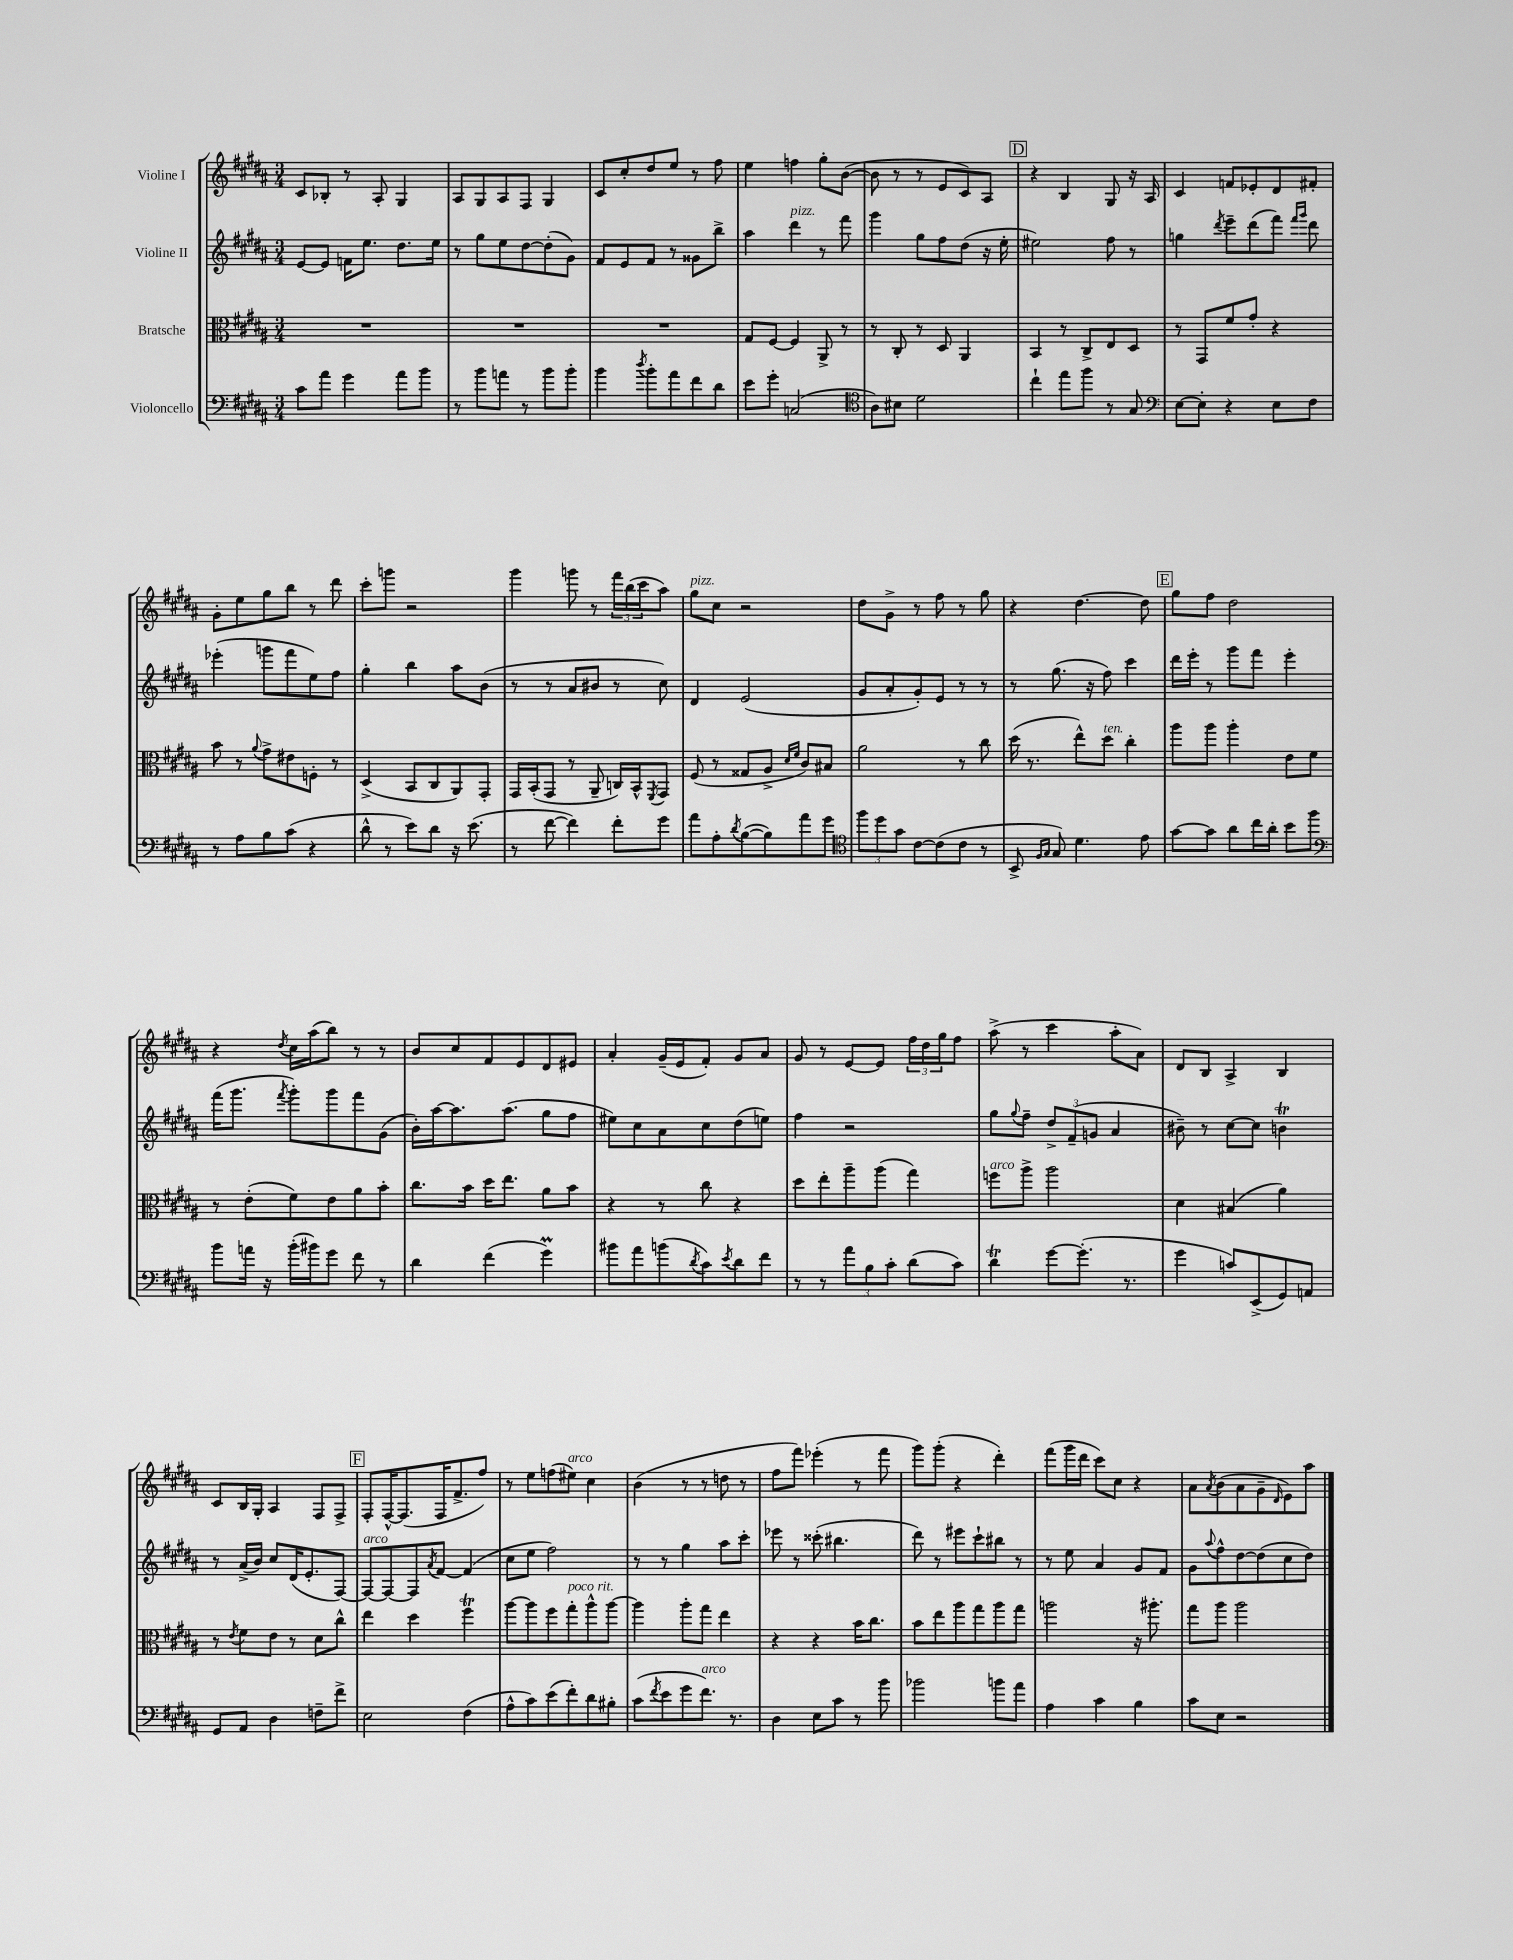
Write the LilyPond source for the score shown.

<<
\new StaffGroup <<
\new Staff = "s0" \with { instrumentName = "Violine I" } {
    \clef treble \key b \major \numericTimeSignature \time 3/4
    cis'8 bes8-. r8 ais8-. gis4 |
    ais8 gis8 ais8 fis8 gis4 |
    cis'8 cis''8-. dis''8 e''8 r8 fis''8 |
    e''4 f''4 gis''8-. b'8~( |
    b'8 r8 r8 e'8 cis'8) ais8 |
    \mark \markup { \box "D" } r4 b4 gis8 r16 ais16 |
    cis'4 f'8 ees'8-. dis'8 fis'8-. |
    gis'8-. e''8 gis''8 b''8 r8 dis'''8 |
    cis'''8-. g'''8 r2 |
    gis'''4 g'''8 r8 \tuplet 3/2 { fis'''16 b''16( cis'''16 } ais''8) |
    gis''8^\markup { \italic "pizz." } cis''8 r2 |
    dis''8 gis'8-> r8 fis''8 r8 gis''8 |
    r4 dis''4.~ dis''8 |
    \mark \markup { \box "E" } gis''8 fis''8 dis''2 |
    r4 \acciaccatura { dis''8 } cis''16 ais''16( b''8) r8 r8 |
    b'8 cis''8 fis'8 e'8 dis'8 eis'8 |
    ais'4-. gis'16--( e'16 fis'8-.) gis'8 ais'8 |
    gis'8 r8 e'8~ e'8 \tuplet 3/2 { fis''16 dis''16 gis''16 } fis''8 |
    ais''8->( r8 cis'''4 ais''8-. ais'8) |
    dis'8 b8 ais4-> b4 |
    cis'8 b16 gis16-. ais4 fis8 fis8-> |
    \mark \markup { \box "F" } fis8-. fis16~-^ fis8.( fis16 fis'8.-> fis''8) |
    r8 e''8 f''8( eis''8^\markup { \italic "arco" }) cis''4 |
    b'4( r8 r8 d''8 r8 |
    fis''8 fis'''8) ees'''4-.( r8 fis'''8 |
    gis'''8) gis'''8-.( r4 dis'''4-.) |
    fis'''8( gis'''16 dis'''16 cis'''8) cis''8 r4 |
    ais'8 \acciaccatura { ais'8 } b'8( ais'8 gis'8-- \grace { dis'16 } e'8) ais''8 \bar "|." |
}
\new Staff = "s1" \with { instrumentName = "Violine II" } {
    \clef treble \key b \major \numericTimeSignature \time 3/4
    e'8~ e'8 f'16 e''8. dis''8. e''16 |
    r8 gis''8 e''8 dis''8~ dis''8-.( gis'8) |
    fis'8 e'8 fis'8 r8 gisis'8 b''8-> |
    ais''4 dis'''4^\markup { \italic "pizz." } r8 fis'''8 |
    gis'''4 gis''8 fis''8 dis''8( r16 e''16-. |
    \mark \markup { \box "D" } eis''2) fis''8 r8 |
    g''4 \acciaccatura { dis'''8 } e'''8-- dis'''8( fis'''8) \grace { fis'''16 gis'''16 } dis'''8 |
    ees'''4-.( g'''8 fis'''8 e''8) fis''8 |
    gis''4-. b''4 ais''8 b'8( |
    r8 r8 ais'8 bis'8 r8 cis''8) |
    dis'4 e'2( |
    gis'8 ais'8-. gis'8-.) e'8 r8 r8 |
    r8 gis''8.( r16 fis''8) cis'''4 |
    \mark \markup { \box "E" } dis'''16 e'''16-. r8 gis'''8 fis'''8 e'''4-. |
    fis'''16( gis'''8. \acciaccatura { fis'''8 } gis'''8-.) gis'''8 fis'''8 gis'8( |
    b'16-.) ais''16~ ais''8. ais''8.( gis''8 fis''8 |
    eis''8) cis''8 ais'8 cis''8 dis''8( e''8) |
    fis''4 r2 |
    gis''8 \appoggiatura { gis''8 } fis''8-- \tuplet 3/2 { dis''8-> fis'8--( g'8 } ais'4 |
    bis'8--) r8 cis''8~ cis''8 b'4\trill |
    r8 ais'16->( b'16) cis''8 dis'16( e'8.-. fis8~) |
    \mark \markup { \box "F" } fis8~^\markup { \italic "arco" } fis8~ fis8 \acciaccatura { ais'8 } fis'8~ fis'4( |
    cis''8 e''8 fis''2) |
    r8 r8 gis''4 ais''8 cis'''8-. |
    ees'''8 r8 cisis'''8-.( bis''4. |
    dis'''8) r8 eis'''8 cis'''8-! bis''8 r8 |
    r8 e''8 ais'4 gis'8 fis'8 |
    gis'8 \appoggiatura { ais''8 } fis''8-^ dis''8~ dis''8( cis''8 dis''8) \bar "|." |
}
\new Staff = "s2" \with { instrumentName = "Bratsche" } {
    \clef alto \key b \major \numericTimeSignature \time 3/4
    R2. |
    R2. |
    R2. |
    gis8 fis8~ fis4 ais,8-> r8 |
    r8 cis8-. r8 dis8 ais,4 |
    \mark \markup { \box "D" } b,4 r8 cis8-> e8 dis8 |
    r8 gis,8 fis'8 gis'8-. r4 |
    b'8 r8 \appoggiatura { ais'8 } gis'8-> eis'8 f8-. r8 |
    dis4->( b,8 cis8 ais,8) gis,8-. |
    gis,16 b,16-.( gis,8 r8 ais,8-- c16) b,16-^ \acciaccatura { fis,8 } gis,8 |
    fis8( r8 gisis8 ais8-> \grace { dis'16 fis'16 } cis'8) bis8 |
    ais'2 r8 cis''8 |
    dis''16( r8. e''8-^) dis''8^\markup { \italic "ten." } cis''4-. |
    \mark \markup { \box "E" } ais''8 ais''8 ais''4-. e'8 fis'8 |
    r8 e'8-.( fis'8) e'8 ais'8 b'8-. |
    cis''8. b'16 dis''16 e''8. ais'8 b'8 |
    r4 r8 cis''8 r4 |
    dis''8 e''8-. ais''8-- ais''8( gis''4) |
    f''8^\markup { \italic "arco" } ais''8-> ais''2 |
    dis'4 bis4( ais'4) |
    r8 \acciaccatura { e'8 } fis'8 e'8 r8 dis'8 cis''8-^ |
    \mark \markup { \box "F" } e''4 dis''4 fis''4\trill |
    ais''8~ ais''8 fis''8 gis''8-.^\markup { \italic "poco rit." } ais''8-^ ais''8~ |
    ais''4 ais''8-. gis''8 e''4 |
    r4 r4 b'16 cis''8. |
    b'8 e''8 ais''8 gis''8 ais''8 gis''8 |
    a''2 r16 ais''8.-. |
    gis''8 ais''8 ais''2 \bar "|." |
}
\new Staff = "s3" \with { instrumentName = "Violoncello" } {
    \clef bass \key b \major \numericTimeSignature \time 3/4
    cis'8 ais'8 gis'4 ais'8 b'8 |
    r8 b'8 a'8 r8 b'8 b'8-. |
    b'4 \acciaccatura { dis''8 } b'8-. ais'8 fis'8 dis'8 |
    e'8 gis'8-. c2( |
    \clef tenor ais8) bis8 dis'2 |
    \mark \markup { \box "D" } cis''4-! e''8 fis''8 r8 gis8 |
    \clef bass e8~ e8-. r4 e8 fis8 |
    r8 ais8 b8 cis'8( r4 |
    dis'8-^ r8 e'8) dis'8 r16 e'8.( |
    r8 fis'8~ fis'4) fis'8-. gis'8 |
    ais'8 ais8-. \acciaccatura { dis'8 } b8~( b8) ais'8 gis'8 |
    \clef tenor \tuplet 3/2 { fis''8 dis''8 gis'8 } cis'8~ cis'8( cis'8 r8 |
    b,8-> \grace { fis16 gis16 } gis8) dis'4. e'8 |
    \mark \markup { \box "E" } gis'8~ gis'8 ais'8 cis''16 ais'16-. b'8 fis''8 |
    \clef bass b'8 a'16 r16 b'16-.( bis'16) gis'8 fis'8 r8 |
    dis'4 fis'4( gis'4\prall) |
    bis'8 ais'8 b'8( \acciaccatura { dis'8 } cis'8) \acciaccatura { e'8 } dis'8 fis'8 |
    r8 r8 \tuplet 3/2 { ais'8 b8 cis'8-. } dis'8( cis'8) |
    dis'4\trill gis'8~ gis'8.-.( r8. |
    gis'4 c'8) e,8->( gis,8) a,8 |
    gis,8 ais,8 dis4 f8-- fis'8-> |
    \mark \markup { \box "F" } e2 fis4( |
    ais8-^ cis'8) e'8( fis'8-.) dis'8 bis8-. |
    cis'8( \acciaccatura { fis'8 } e'8 gis'8 fis'8.^\markup { \italic "arco" }) r8. |
    dis4 e8 cis'8 r8 b'8 |
    bes'2 b'8 ais'8 |
    ais4 cis'4 b4 |
    cis'8 e8 r2 \bar "|." |
}
>>
>>
\layout { \context { \Score \remove "Bar_number_engraver" } }
